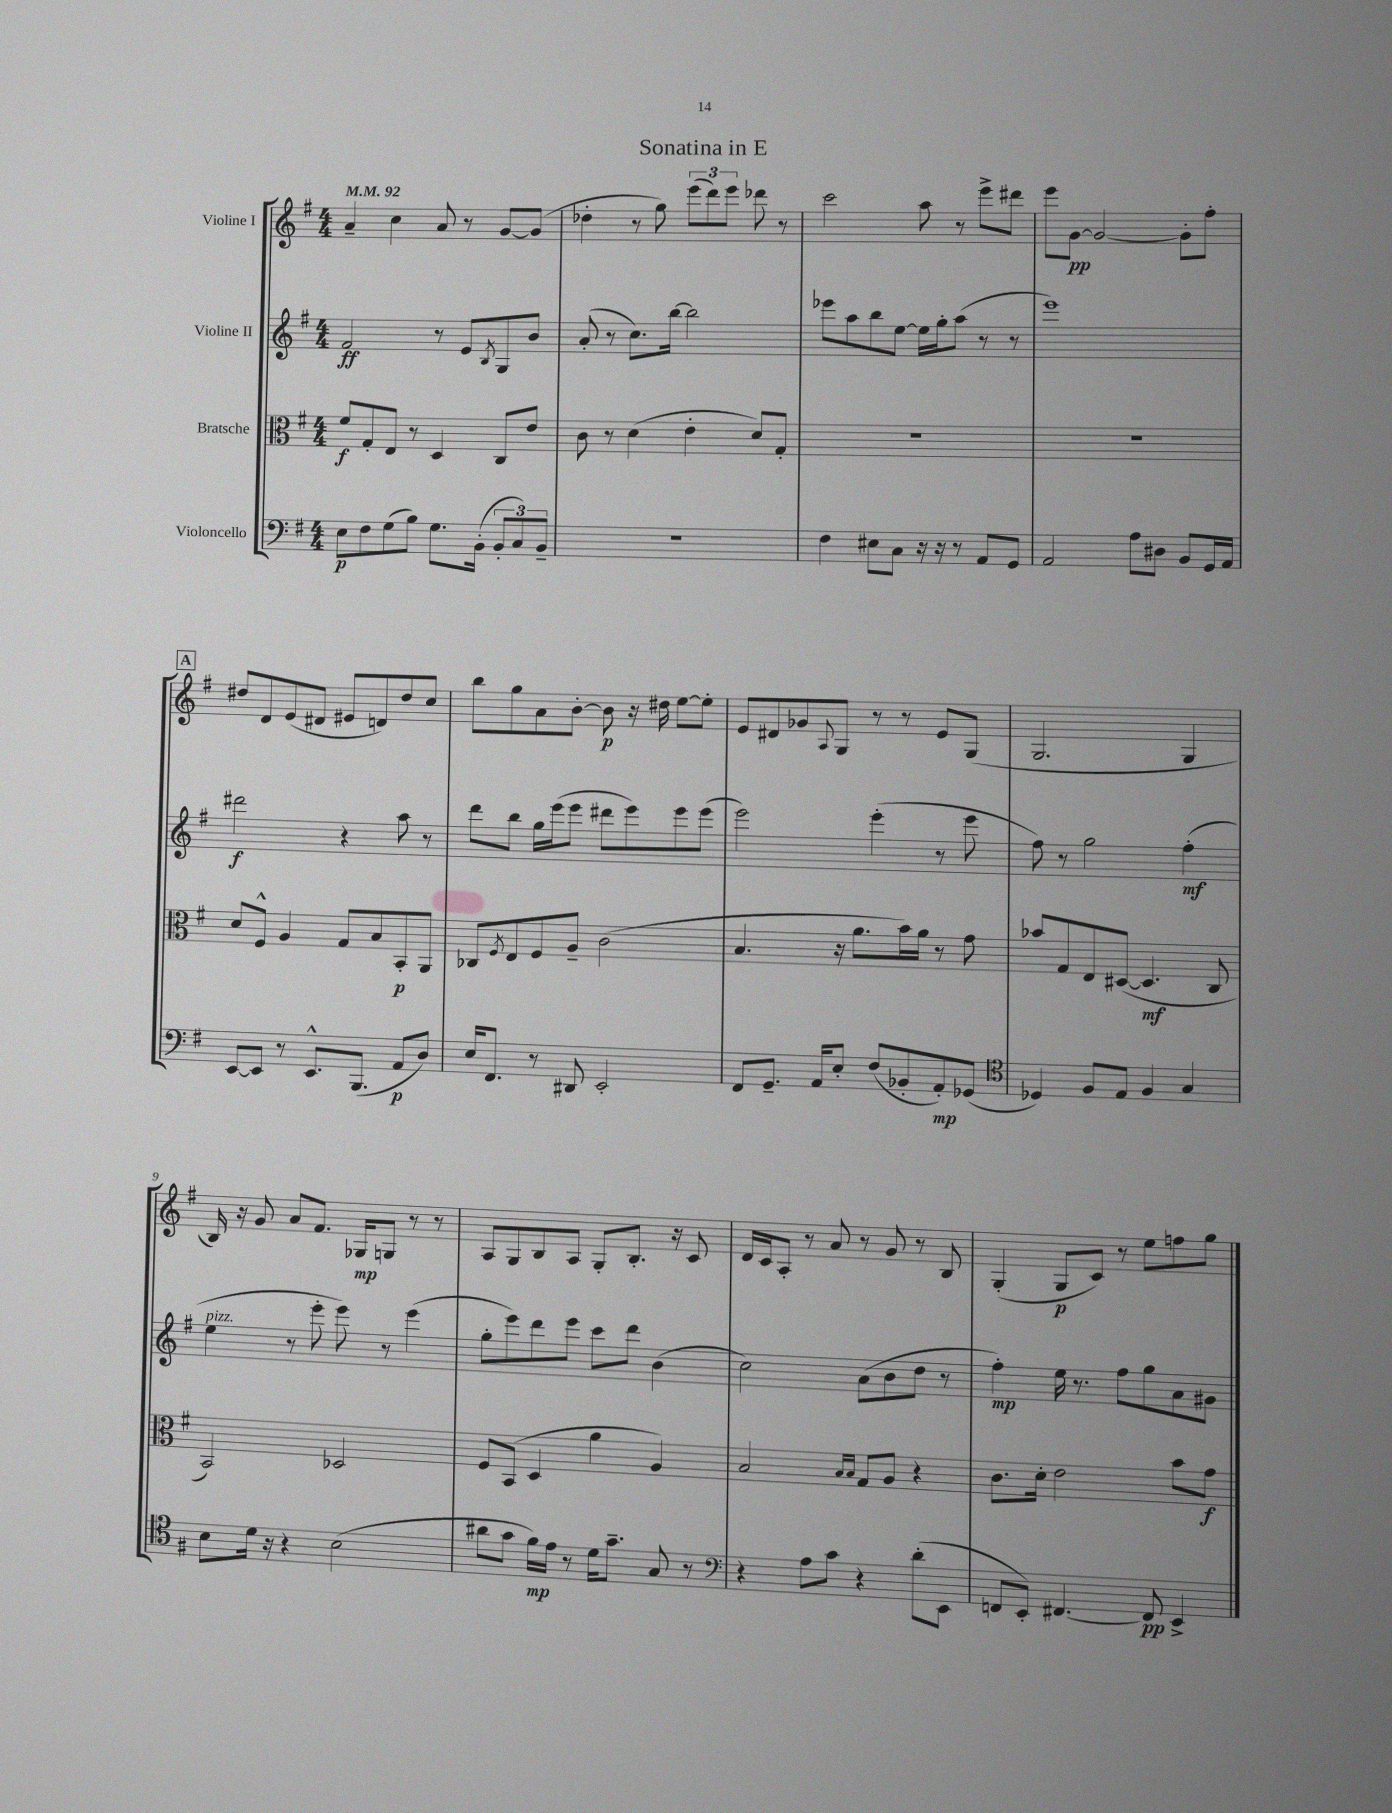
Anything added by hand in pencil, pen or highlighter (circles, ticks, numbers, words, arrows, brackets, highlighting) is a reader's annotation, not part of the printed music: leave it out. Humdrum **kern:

**kern	**kern	**kern	**kern
*staff4	*staff3	*staff2	*staff1
*clefF4	*clefC3	*clefG2	*clefG2
*k[f#]	*k[f#]	*k[f#]	*k[f#]
*M4/4	*M4/4	*M4/4	*M4/4
*MM92	*MM92	*MM92	*MM92
8E	8f#	2f#	4a~
8F#	8G'	.	.
(8G	8E	.	4cc
8B)	8r	.	.
8.G	4D	8r	8a
.	.	8e	8r
(16BB'	.	.	.
.	.	8qB	.
12BB'	8C	8G	[8g
12C)	.	.	.
.	8e	8b	(8g]
12BB~	.	.	.
=	=	=	=
1r	8c	(8a'	4dd-'
.	8r	8r	.
.	(4d	8.cc)	8r
.	.	.	8gg)
.	.	[16bb	.
.	4e'	2bb]	(12eee
.	.	.	12ddd)
.	.	.	12eee
.	8d)	.	8ddd-
.	8G'	.	8r
=	=	=	=
4F#	1r	8eee-	2ccc
.	.	8aa	.
8E#	.	8bb	.
8C	.	[8ee	.
16r	.	16ee]	8aa
16r	.	16gg'	.
8r	.	(8aa	8r
8AA	.	8r	8eee^
8GG	.	8r	8ddd#
=	=	=	=
2AA	1r	1eee)	8eee
.	.	.	[8g
.	.	.	2g_
8A	.	.	.
8D#	.	.	.
8BB	.	.	8g']
16GG	.	.	8ff#'
16AA	.	.	.
=	=	=	=
[8EE	8d	2ddd#	8dd#
8EE]	8F#^^	.	8d
8r	4A	.	(8e
8.EE^^	.	.	8d#
.	8G	4r	8e#
(8.BBB	.	.	.
.	8B	.	8d)
8AA	8BB'	8aa	8dd#
8D)	8AA	8r	8cc
=	=	=	=
16E	8C-	8ddd	8bb
8.FF#	.	.	.
.	8qF#	.	.
.	8E	8bb	8gg
8r	8F#	16gg	8a
.	.	(16eee	.
8DD#	8A~	8eee	[8b'
2EE'	(2c	8ddd#	8b]
.	.	8eee)	16r
.	.	.	16dd#
.	.	8eee	[8ee
.	.	(8eee	8ee']
=	=	=	=
8FF#	4.B	2eee)	8e
8.GG~	.	.	8d#
.	.	.	8g-
16AA	.	.	.
.	.	.	8qqA
8E'	16r	.	8G
.	8.a	.	.
(8F#	.	(4eee'	8r
8BB-'	16b)	.	8r
.	16a	.	.
8AA')	8r	8r	8e
(8GG-	8g	8eee	(8G
=	=	=	=
*clefC4	*	*	*
4D-)	8b-	8ff#)	2.G
.	8G	8r	.
8F#	8E	2gg	.
8E	([8D#	.	.
4F#	4.D#]	.	.
4G	.	(4ff#'	4G
.	8C	.	.
=	=	=	=
8B	2BB)	4ee	16B)
.	.	.	16r
16d	.	.	8g
16r	.	.	.
4r	.	8r	8a
.	.	8eee'	8.f#
(2B	2D-	8eee)	.
.	.	.	16G-
.	.	8r	8G
.	.	(4eee	8r
.	.	.	8r
=	=	=	=
8a#	8F#	8gg'	8A
8g	(8BB	8eee)	8G
16f#)	4D	8ddd	8B
16e	.	.	.
8r	.	8eee	8A
16d	4a	8ccc	8G'
8.g~	.	.	.
.	.	8ddd	8.B'
8G	4A)	(4b	.
.	.	.	16r
8r	.	.	8c
=	=	=	=
*clefF4	*	*	*
4r	2B	2cc)	16d
.	.	.	16c
.	.	.	8A'
8A	.	.	8r
8c	.	.	8a
.	16qqB	.	.
.	16qqB	.	.
4r	8G	(8a	8r
.	8A	8b	8g
(8d'	4r	8dd	8r
8EE	.	8r	8B
=	=	=	=
8FF	8.c	4ff#')	(4G'
8EE')	.	.	.
.	16d'	.	.
[4.FF#	2e	16ee	8G
.	.	8.r	.
.	.	.	8c)
.	.	8ff#	8r
8FF#]	.	8gg	8ee
4EE^	8b	8a	8ff
.	8g	8g#	8gg
==	==	==	==
*-	*-	*-	*-
